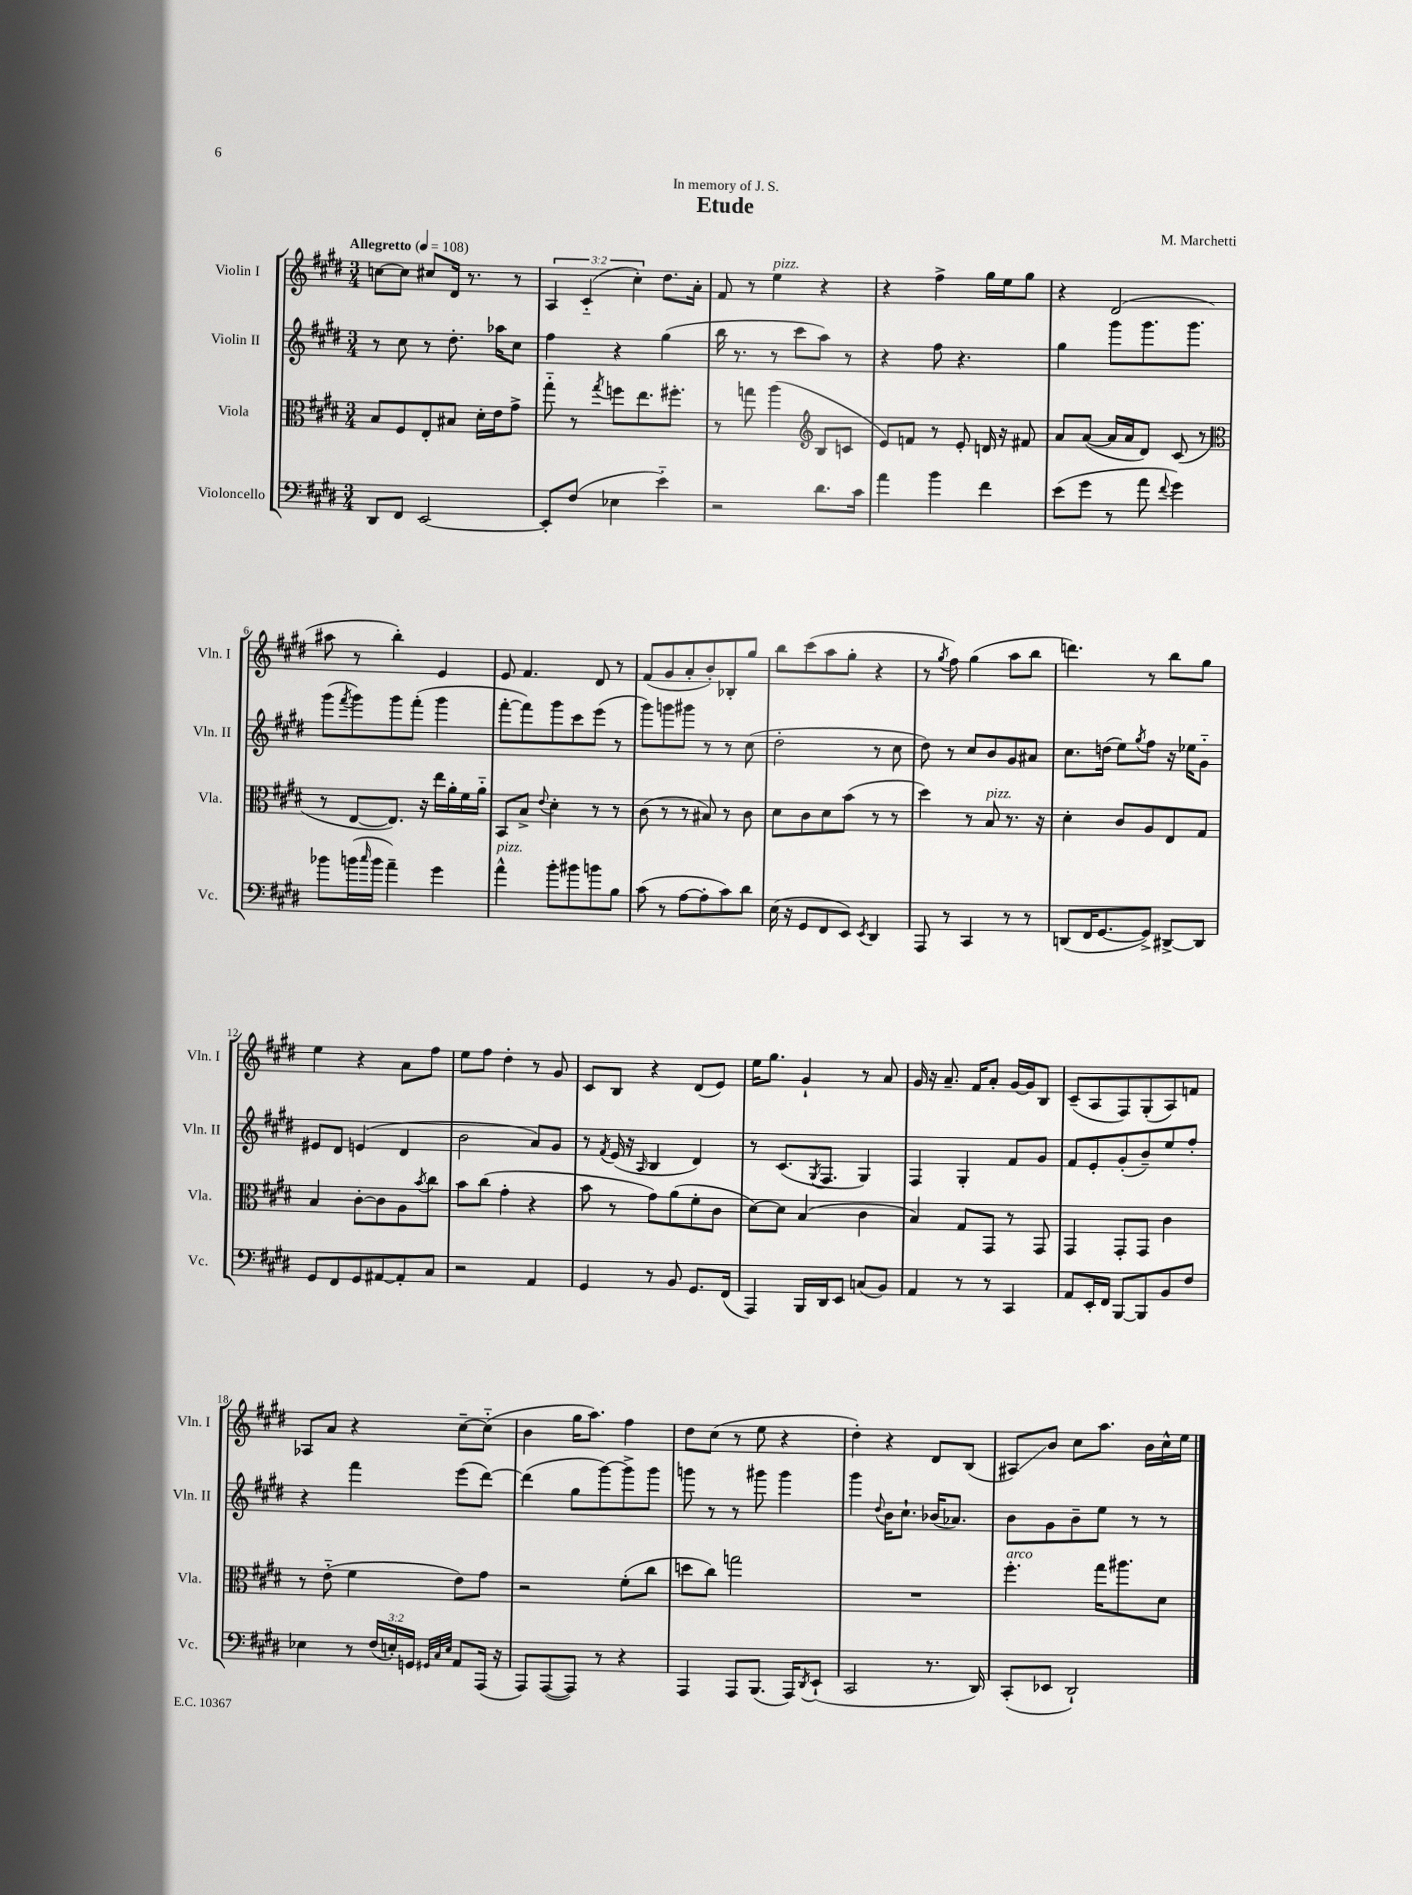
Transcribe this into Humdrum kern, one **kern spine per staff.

**kern	**kern	**kern	**kern
*staff4	*staff3	*staff2	*staff1
*clefF4	*clefC3	*clefG2	*clefG2
*k[f#c#g#d#]	*k[f#c#g#d#]	*k[f#c#g#d#]	*k[f#c#g#d#]
*M3/4	*M3/4	*M3/4	*M3/4
*MM108	*MM108	*MM108	*MM108
8DD#/L	8B/L	8r	[8cc\L
8FF#/J	8F#/	8cc#\	8cc\]J
[2EE/	8E'/	8r	8cc#/L
.	8B#/J	8.dd#'\	16d#/Jk
.	.	.	8.r
.	16d#'\LL	.	.
.	16e\J	16aa-\LK	.
.	8g#^\J	8cc#\J	8r
=	=	=	=
8EE'/]L	8gg#'~\	4ff#\	6A/
(8F#/J	8r	.	.
.	.	.	(6c#'~/
.	8qgg#/	.	.
4E-\	8ff\L	4r	.
.	.	.	6cc#'\)
.	8.ee\	.	.
4e'~\)	.	(4gg#\	8.dd#\L
.	8.ff#'\J	.	.
.	.	.	16a'\Jk
=	=	=	=
2r	8r	16bb\	8f#/
.	.	8.r	.
.	8gg\	.	8r
.	(4aa\	8r	4ee\
.	.	8ccc#\L	.
*	*clefG2	*	*
8.d#\L	8B/L	8aa\J)	4r
.	8c/J	8r	.
16c#\Jk	.	.	.
=	=	=	=
4a\	8e/L)	4r	4r
.	8f/J	.	.
4b\	8r	8ff#\	4ff#^\
.	8e'/	4.r	.
4f#\	16d/	.	16gg#\LL
.	16r	.	16ee\J
.	8f#/	.	8gg#\J
=	=	=	=
(8e\L	8a/L	4gg#\	4r
8g#\J	([8a/J	.	.
8r	16a/]LL	8ggg#\L	(2d#/
.	16a/J	.	.
8a\	8d#/J)	8.ggg#\	.
8qqf#/	.	.	.
4g#\)	(8c#/	.	.
.	.	8.ggg#\J	.
.	8r	.	.
=	=	=	=
*	*clefC3	*	*
8b-\L	8r	(8ggg#\L	8aa#\
.	.	8qfff#/	.
(16b\L	[8E/L	8ggg#\)	8r
16qqcc#/	.	.	.
16b\JJ	.	.	.
4a~\)	8.E/]J)	8ggg#\	4bb'\)
.	.	(8fff#'\J	.
.	16r	.	.
4g#\	16ee\LL	4ggg#\	4e/
.	16a'\	.	.
.	16f#\	.	.
.	16a'~\JJ	.	.
=	=	=	=
4a^^\	8BB/L	[8fff#'\L	8e/
.	8B^/J	8fff#\])	4.f#/
.	8qqe/	.	.
8b'\L	4d#'\	8ggg#\	.
8b#\	.	8ccc#\	.
8b\	8r	(8eee\J	8d#/
8B\J	8r	8r	8r
=	=	=	=
(8c#\	(8c#\	8ggg#\L)	(8f#/L
8r	8r	8ggg\	8g#/
[8A\L	8r	8ggg#\J	8a'/
8A'\]	8B#/)	8r	8b'/)
8c#\)	8r	8r	8B-'/
8d#\J	8c#\	(8cc#\	8gg#/J
=	=	=	=
(16E\	8d#\L	2dd#'\	8bb\L
16r	.	.	.
8GG#/L	8c#\	.	(8ccc#\
8FF#/	8d#\	.	8aa\
8EE/J)	(8b\J	.	8gg#'\J
8qEE/	.	.	.
4DD#/	8r	8r	4r
.	8r	8cc#\	.
=	=	=	=
8AAA/	4dd#\)	8dd#\)	8r
.	.	.	8qgg#/
8r	.	8r	8ff#\)
4CC#/	8r	8cc#/L	(4gg#\
.	8B/	8b/	.
8r	8.r	8g#/	8aa\L
8r	.	8a#/J	8bb\J
.	16r	.	.
=	=	=	=
(8DD/L	4d#'\	8.cc#\L	4.ddd\)
16FF#/K	.	.	.
[8.GG#/	.	(16dd\Jk	.
.	8c#/L	8ee\L)	.
.	.	8qgg#/	.
8GG#^/]J)	8A/	8ff#\J	8r
[8DD#^/L	8E/	16r	8bb\L
.	.	16ee-\LK	.
8DD#/]J	8G#/J	8g#'~\J	8gg#\J
=	=	=	=
8GG#/L	4B/	8e#/L	4ee\
8FF#/	.	8d#/J	.
8GG#/	[8c#'\L	(4e/	4r
[8AA#/	8c#\]	.	.
8AA#'/]	8A\	4d#/	8a\L
.	8qb/	.	.
8C#/J	8cc#\J	.	8ff#\J
=	=	=	=
2r	8b\L	2b\	8ee\L
.	(8cc#\J	.	8ff#\J
.	4g#'\	.	4dd#'\
4AA/	4r	8a/L)	8r
.	.	8g#/J	8g#/
=	=	=	=
4GG#/	8b\	8r	8c#/L
.	.	8qf#/	.
.	8r	(16e/	8B/J
.	.	16r	.
.	.	16qqA/	.
8r	8g#\L)	4B/	4r
8BB/	(8a\	.	.
8.GG#/L	8f#'\	4d#/)	(8d#/L
.	8c#\J	.	8e/J)
(16FF#/Jk	.	.	.
=	=	=	=
4AAA/)	[8d#\L)	8r	16ee\LK
.	.	.	8.gg#\J
.	8d#\]J	(8.c#/L	.
16BBB/LL	(4B/	.	4g#`/
.	.	8qG#/	.
16DD#/J	.	8.F#/J	.
8EE/J	.	.	.
(8C/L	4c#\	4G#/)	8r
8BB/J)	.	.	8a/
=	=	=	=
4AA/	4B/)	4F#/	16g#/
.	.	.	16r
.	.	.	8.a~/
8r	8G#/L	4G#'/	.
.	.	.	16f#/LK
8r	8GG#/J	.	8a'/J
4CC#/	8r	8f#/L	[16g#/LL
.	.	.	16g#/]J
.	8GG#/	8g#/J	8B/J
=	=	=	=
8AA/L	4GG#/	8f#/L	(8c#~/L
16EE'/L	.	8e'/	8A/
16FF#/JJ	.	.	.
[8BBB/L	8GG#'/L	(8g#'/	8F#/)
8BBB/]	8GG#/J	8b~/)	(8G#'/
8BB/	4c#\	8ee/	8A/)
8F#/J	.	8ff#'/J	8f/J
=	=	=	=
4E-\	8r	4r	8A-/L
.	(8e'~\	.	8a/J
8r	4f#\	4fff#\	4r
(24F#/LL	.	.	.
24E'/)	.	.	.
24GG/JJ	.	.	.
32qqGG#/LLL	.	.	.
32qqC#/	.	.	.
32qqE/JJJ	.	.	.
8AA/L	8e\L)	(8eee\L	[8cc#~\L
(16AAA/Jk	8g#\J	[8ddd#\J)	(8cc#'~\]J
16r	.	.	.
=	=	=	=
8AAA/L)	2r	(4ddd#\]	4b\
([8AAA/	.	.	.
8AAA/]J)	.	8gg#\L	16gg#\LK
.	.	.	8.aa\J)
8r	.	[8ggg#\)	.
4r	(8f#'\L	8ggg#^\]	4ff#\
.	8cc#\J	8ggg#\J	.
=	=	=	=
4AAA/	8dd\L	8ggg\	8dd#\L
.	8cc#\J)	8r	(8cc#\J
8AAA/L	2gg\	8r	8r
(8.BBB/J	.	8ggg#\	8ee\
.	.	4ggg#\	4r
16AAA/LK)	.	.	.
8qDD#/	.	.	.
(8EE`/J	.	.	.
=	=	=	=
2CC#/	2.r	4ggg#\	4dd#'\)
.	.	8qqdd#/	.
.	.	16b\LK	4r
.	.	8.cc#`\J	.
8.r	.	(16b-/LK	8d#/L
.	.	8.a-/J)	.
.	.	.	(8B/J
16DD#/)	.	.	.
=	=	=	=
(8CC#'/L	4.ff#'\	8b\L	8A#/L)
8EE-/J	.	8g#\	8b/J
2DD#`/)	.	8b~\	8cc#\L
.	16gg#\LK	8ee\J	8.aa\J
.	8.aa#\	.	.
.	.	8r	.
.	.	.	16b\LL
.	8d#\J	8r	16cc#^^\
.	.	.	16ee\JJ
==	==	==	==
*-	*-	*-	*-
